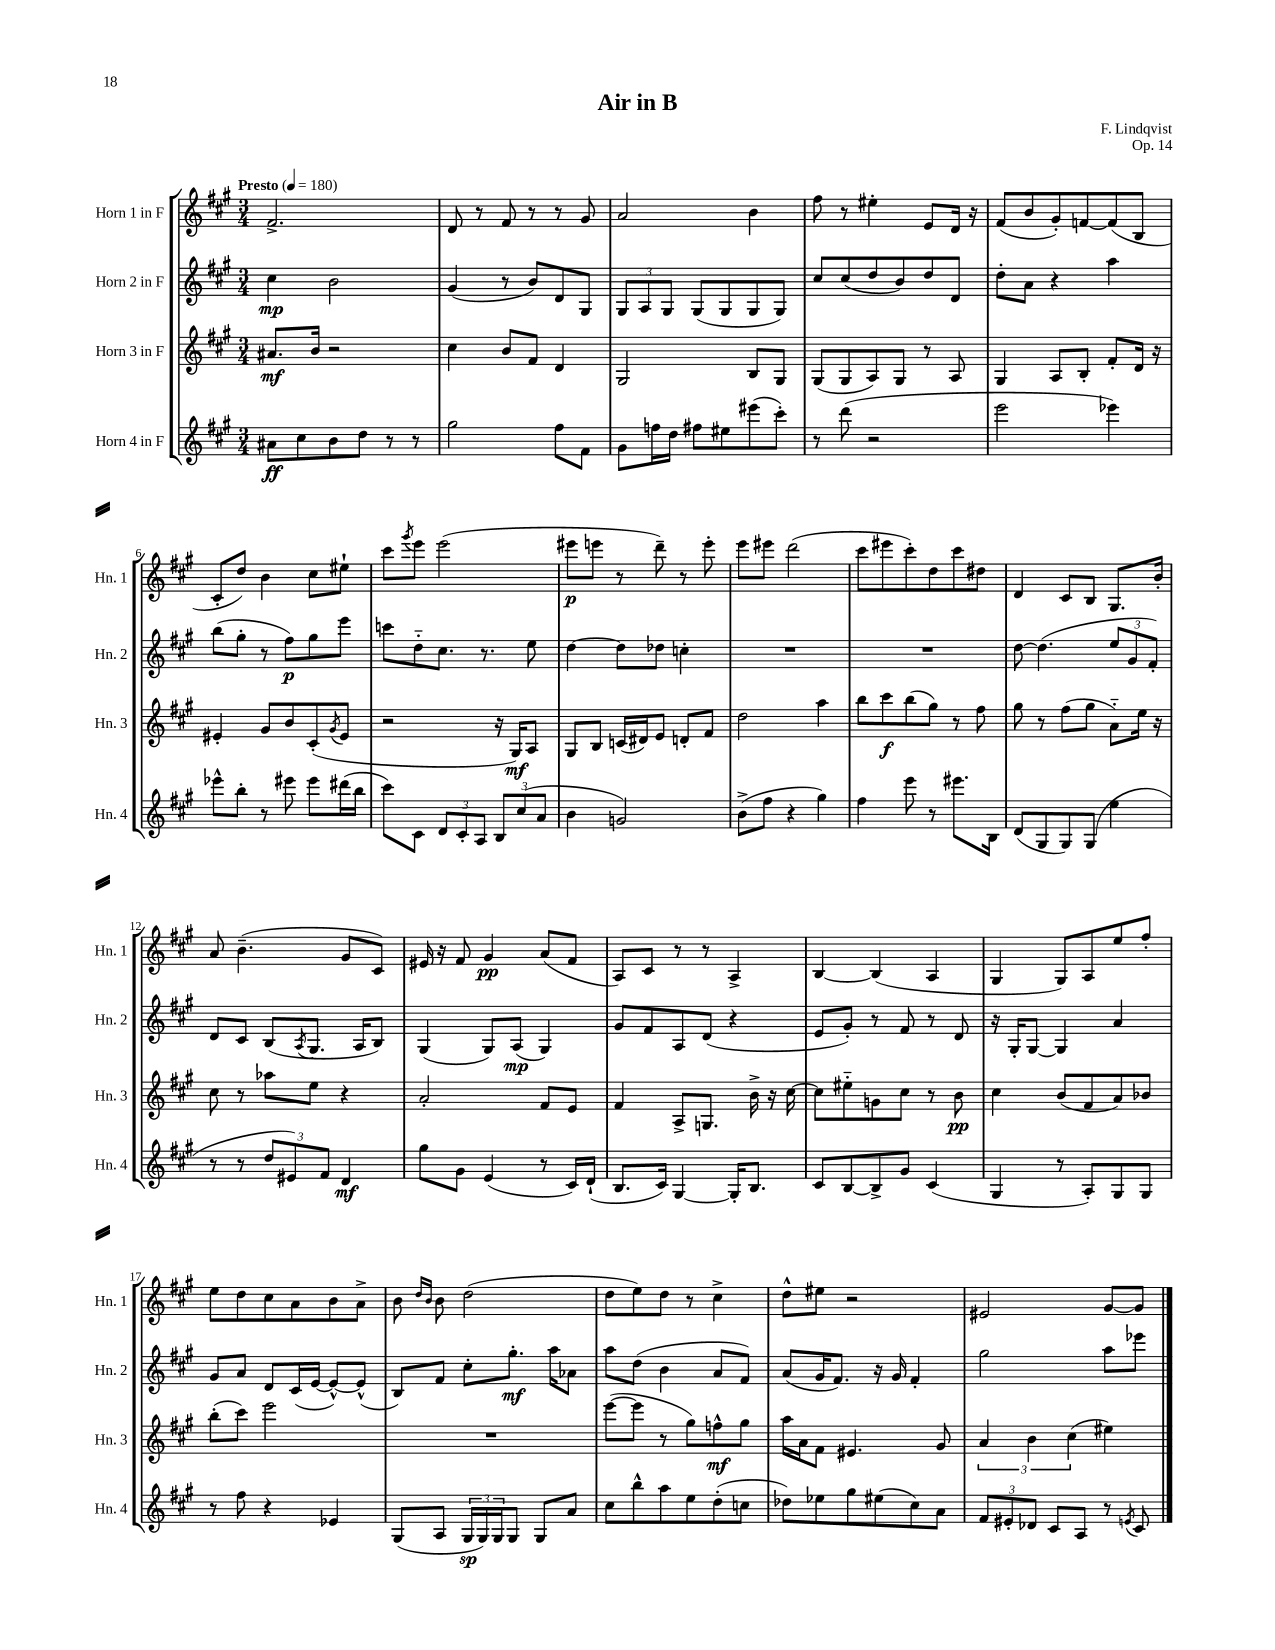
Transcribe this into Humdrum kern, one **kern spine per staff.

**kern	**kern	**kern	**kern
*staff4	*staff3	*staff2	*staff1
*clefG2	*clefG2	*clefG2	*clefG2
*k[f#c#g#]	*k[f#c#g#]	*k[f#c#g#]	*k[f#c#g#]
*M3/4	*M3/4	*M3/4	*M3/4
*MM180	*MM180	*MM180	*MM180
8a#	8.a#	4cc#	2.f#^
8cc#	.	.	.
.	16b	.	.
8b	2r	2b	.
8dd	.	.	.
8r	.	.	.
8r	.	.	.
=	=	=	=
2gg#	4cc#	(4g#	8d
.	.	.	8r
.	8b	8r	8f#
.	8f#	8b)	8r
8ff#	4d	8d	8r
8f#	.	8G#	8g#
=	=	=	=
8g#	2G#	12G#	2a
.	.	12A	.
16ff	.	.	.
.	.	12G#	.
16dd	.	.	.
8ff#	.	(8G#	.
8ee#	.	8G#	.
(8eee#	8B	8G#	4b
8ccc#')	8G#	8G#)	.
=	=	=	=
8r	(8G#	8cc#	8ff#
(8ddd	8G#	(8cc#	8r
2r	8A)	8dd	4ee#'
.	8G#	8b)	.
.	8r	8dd	8e
.	8A	8d	16d
.	.	.	16r
=	=	=	=
2eee	4G#	8dd'	(8f#
.	.	8a	8b
.	8A	4r	8g#')
.	8B'	.	[8f
4eee-)	8f#'	4aa	(8f]
.	16d	.	8B
.	16r	.	.
=	=	=	=
8eee-^^	4e#'	(8bb	8c#'
8bb'	.	8gg#'	8dd)
8r	8g#	8r	4b
8eee#	8b	8ff#)	.
8eee#	(8c#'	8gg#	8cc#
.	8qg#	.	.
(16ddd#	8e#	8eee	8ee#`
16bb	.	.	.
=	=	=	=
8ccc#)	2r	8ccc	8ccc#
.	.	.	8qggg#
8c#	.	8dd'~	8eee
12d	.	8.cc#	(2eee
12c#'	.	.	.
12A	.	.	.
.	.	8.r	.
12B	16r	.	.
.	16G#)	.	.
(12cc#	.	.	.
.	8A	8ee	.
12a	.	.	.
=	=	=	=
4b	8G#	[4dd	8eee#
.	8B	.	8eee
2g)	(16c	8dd]	8r
.	16d#)	.	.
.	8e	8dd-	8ddd~)
.	8d'	4cc'	8r
.	8f#	.	8eee'
=	=	=	=
(8b^	2dd	2.r	8eee
8ff#	.	.	8eee#
4r	.	.	(2ddd
4gg#)	4aa	.	.
=	=	=	=
4ff#	8bb	2.r	8ccc#
.	8ccc#	.	8eee#
8eee	(8bb	.	8ccc#')
8r	8gg#)	.	8dd
8.eee#	8r	.	8ccc#
.	8ff#	.	8dd#
16B	.	.	.
=	=	=	=
(8d	8gg#	[8dd	4d
8G#	8r	(4.dd]	.
8G#)	(8ff#	.	8c#
(8G#	8gg#	.	8B
4ee	8a'~)	12ee	8.G#
.	.	12g#	.
.	16ee	.	.
.	.	12f#')	.
.	16r	.	16b'
=	=	=	=
8r	8cc#	8d	8a
8r	8r	8c#	(4.b~
12dd	8aa-	(8B	.
12e#)	.	.	.
.	.	8qA	.
.	8ee	8.G#	.
12f#	.	.	.
4d	4r	.	8g#
.	.	16A	.
.	.	8B)	8c#)
=	=	=	=
8gg#	2a'	(4G#	16e#
.	.	.	16r
8g#	.	.	8f#
(4e	.	8G#)	4g#
.	.	(8A	.
8r	8f#	4G#)	(8a
16c#)	8e	.	8f#
(16d`	.	.	.
=	=	=	=
8.B	4f#	8g#	8A)
.	.	8f#	8c#
16c#)	.	.	.
[4G#	8A^	8A	8r
.	8.G	(8d	8r
16G#']	.	4r	4A^
8.B	16b^	.	.
.	16r	.	.
.	[16cc#	.	.
=	=	=	=
8c#	8cc#]	8e	[4B
[8B	8ee#'~	8g#')	.
8B^]	8g	8r	(4B]
8g#	8cc#	8f#	.
(4c#	8r	8r	4A
.	8b	8d	.
=	=	=	=
4G#	4cc#	16r	4G#
.	.	16G#'	.
.	.	[8G#	.
8r	(8b	4G#]	8G#)
8A')	8f#	.	8A
8G#	8a)	4a	8ee
8G#	8b-	.	8ff#'
=	=	=	=
8r	(8bb'	8g#	8ee
8ff#	8ccc#)	8a	8dd
4r	2eee	8d	8cc#
.	.	(16c#	8a
.	.	[16e	.
4e-	.	8e^^_)	8b
.	.	(8e^^]	8a^
=	=	=	=
(8G#	2.r	8B)	8b
.	.	.	16qqdd
.	.	.	16qqb
8A	.	8f#	8b
24G#	.	8cc#'	(2dd
24G#)	.	.	.
24G#	.	.	.
8G#	.	8.gg#'	.
8G#	.	.	.
.	.	16aa	.
8a	.	8a-	.
=	=	=	=
8cc#	([8eee	8aa	8dd
8bb^^	8eee]	(8dd	8ee)
8aa	8r	4b	8dd
8ee	8gg#)	.	8r
(8dd'	8ff^^	8a	4cc#^
8cc	8gg#	8f#)	.
=	=	=	=
8dd-)	16aa	(8a	8dd^^
.	16a	.	.
8ee-	8f#	16g#	8ee#
.	.	8.f#)	.
8gg#	4.e#	.	2r
(8ee#	.	16r	.
.	.	16g#	.
8cc#)	.	4f#'	.
8a	8g#	.	.
=	=	=	=
12f#	6a	2gg#	2e#
12e#'	.	.	.
12d-	6b	.	.
8c#	.	.	.
.	(6cc#	.	.
8A	.	.	.
8r	4ee#)	8aa	[8g#
8qe	.	.	.
8c#	.	8eee-	8g#]
==	==	==	==
*-	*-	*-	*-
